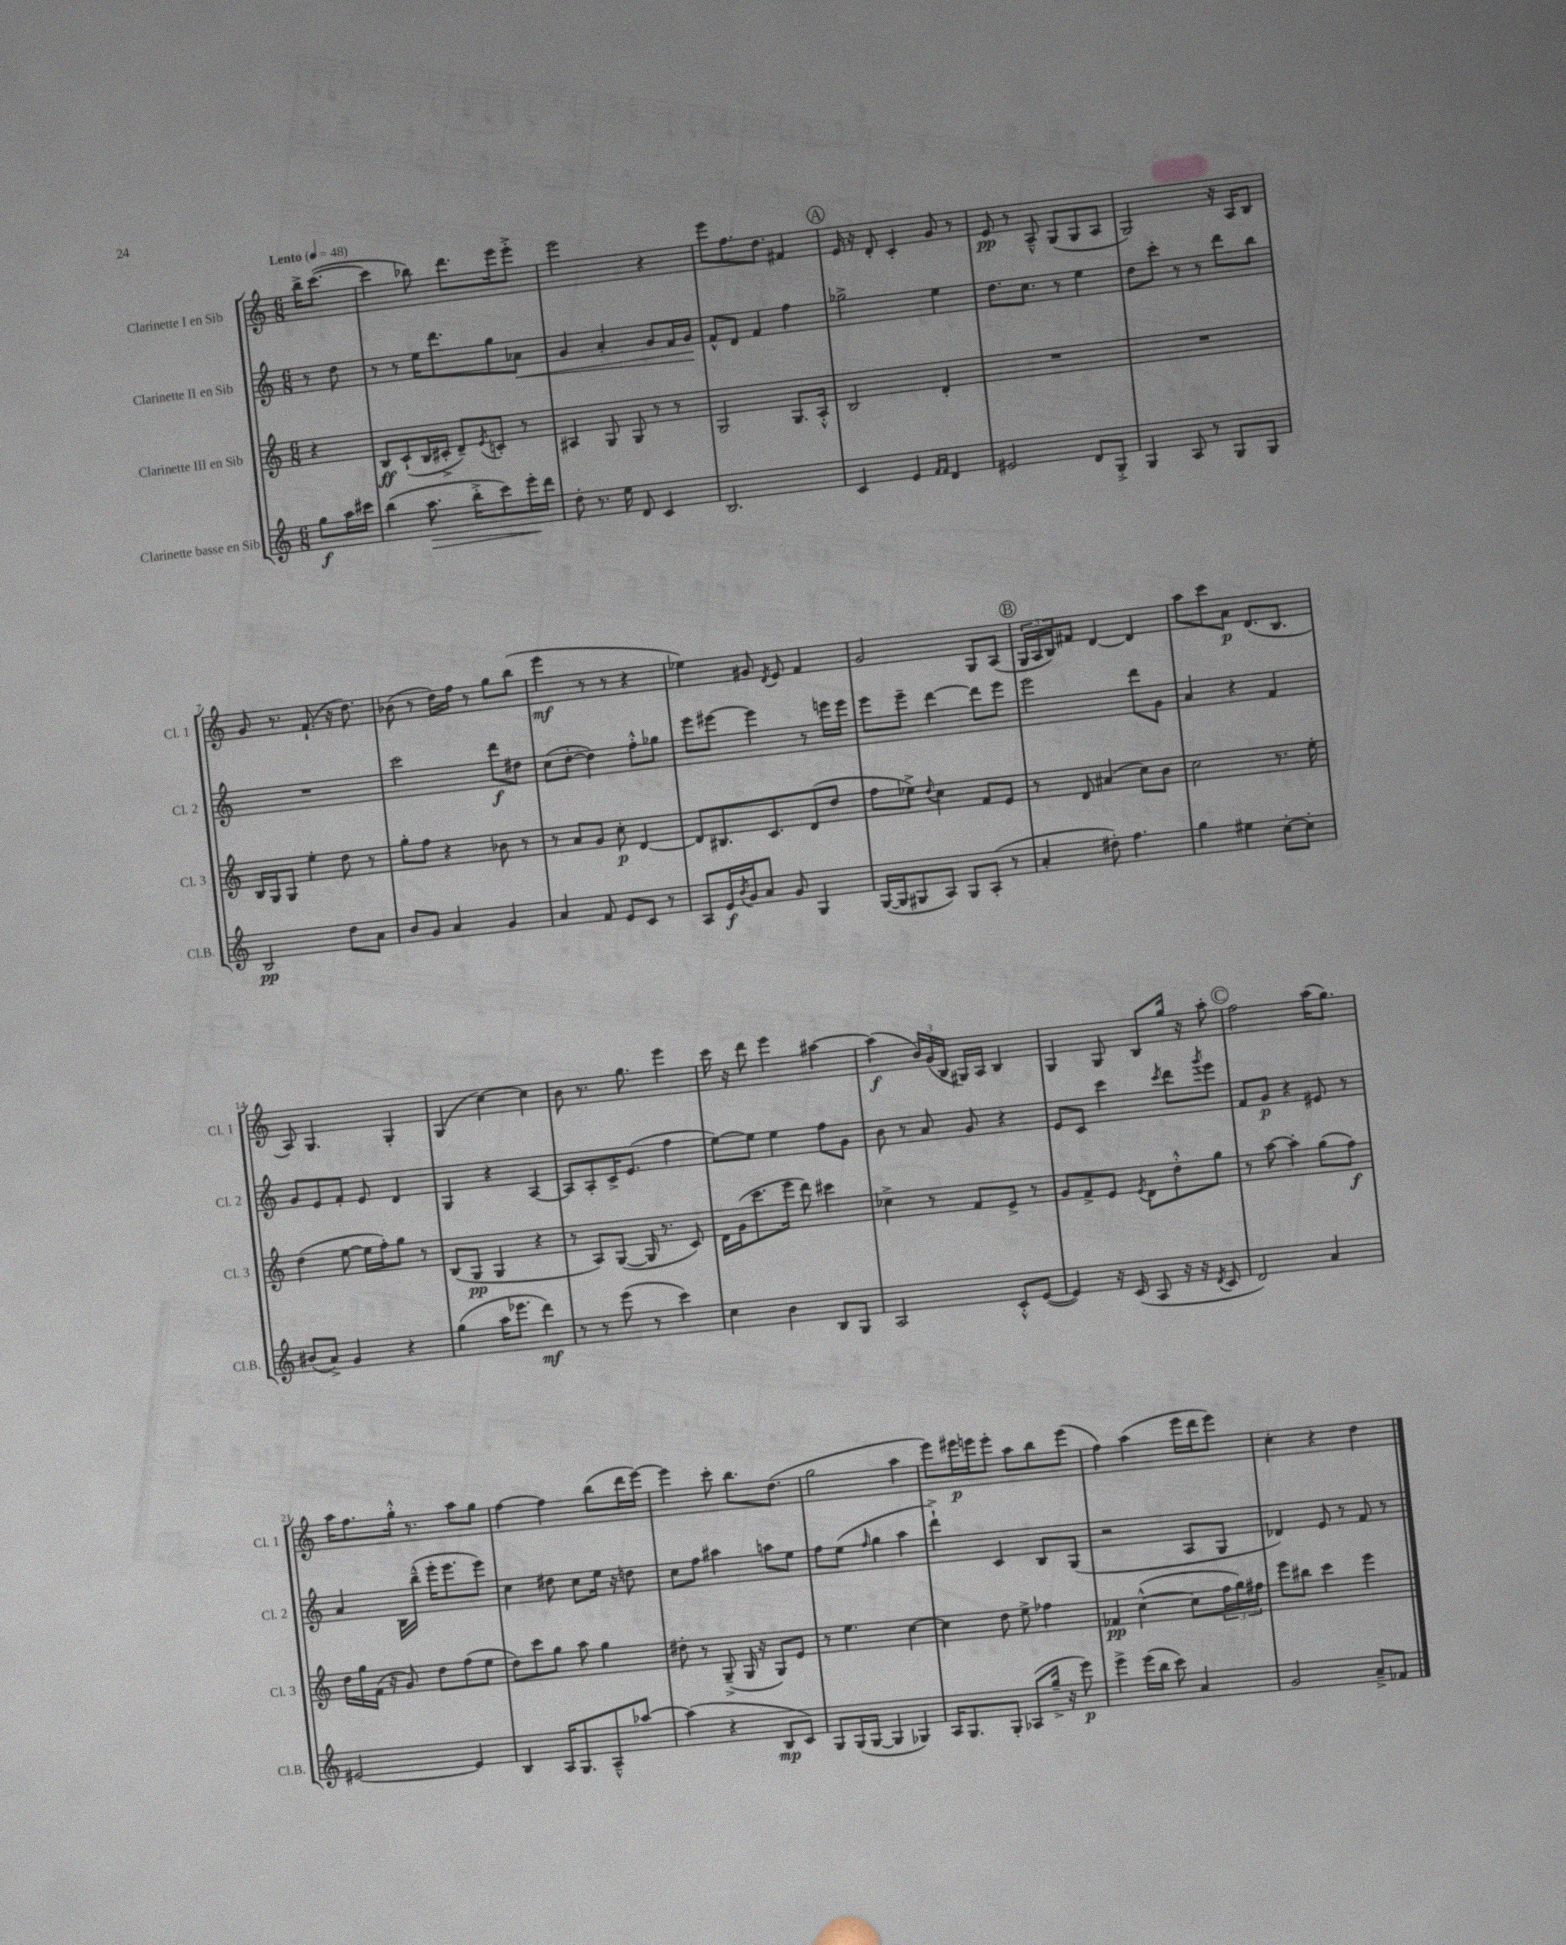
<<
\new StaffGroup <<
\new Staff = "s0" \with { instrumentName = "Clarinette I en Sib" shortInstrumentName = "Cl. 1" } {
    \clef treble \key c \major \numericTimeSignature \time 6/8 \partial 4 \tempo "Lento" 4 = 48
    b''16-> c'''8.~( |
    c'''4 bes''8) d'''8. e'''16 e'''8-.-> |
    e'''2 r4 |
    e'''8 f''8. d''8. fis'4 |
    \mark \markup { \circle "A" } e'16 r16 d'8-. c'4-. g'8 r8 |
    e'8\pp r8 a8---^ g8( g8 a8 |
    g2) r16 a16 b8 |
    g'8 r8. f'8.-!( r16 d''8.) |
    bes'8( r8 d''16) f''16 r8 g''8 b''8( |
    e'''4\mf r8 r8 r4 |
    ees''4) gis'8 \acciaccatura { d'8 } e'8 f'4 |
    g'2 g8 a8( |
    \mark \markup { \circle "B" } \tuplet 3/2 { g16 a16 b16) } fis'8 d'4~ d'4 |
    a''8 c'''8 a'8\p d'8.( b8. |
    a8) g4. g4-. |
    g4( c''4~) c''4 |
    b'8 r8. g''8. e'''4 |
    c'''16 r16 d'''8 e'''4 ais''4~ |
    ais''4\f( \tuplet 3/2 { b'16) g'16( b16 } gis16) a16 b4 |
    g4 g8 b8 g''16 r16 a''8-. |
    \mark \markup { \circle "C" } f''2 a''16( g''8.) |
    a''16 f''8. g''16-.-^ r8. a''8 g''8 |
    f''4~ f''4 b''8( d'''16 e'''16~) |
    e'''4 c'''8-. b''8. d''8.( |
    g''2 a''4 |
    e'''8) eis'''16\p e'''16 e'''8-. a''8 b''8 e'''8( |
    f''4) a''4( e'''16 d'''16 e'''8) |
    c''4-. r4 d''4 \bar "|." |
}
\new Staff = "s1" \with { instrumentName = "Clarinette II en Sib" shortInstrumentName = "Cl. 2" } {
    \clef treble \key c \major \numericTimeSignature \time 6/8 \partial 4
    r8 d''8 |
    r8 r8 e''16 d'''8. g''8 aes'8\< |
    g'4 a'4-. g'8 f'16 g'16\! |
    f'8-^ d'8 f'4 f''4 |
    \mark \markup { \circle "A" } ges''2-> e''4 |
    d''8. c''8. r8 e''4 |
    d''8 c'''8-. r8 r8 d'''8 b''8 |
    R2. |
    c'''2 d'''8\f dis''8 |
    c''8( d''8~-. d''4) f''8-.-^ ges''8 |
    e'''8 eis'''8~ eis'''4 r8 e'''16 e'''16 |
    e'''8 e'''8-- d'''4~ d'''8 e'''8 |
    \mark \markup { \circle "B" } e'''2 d'''8 g'8 |
    a'4 r4 f'4 |
    g'8 e'8 f'8-. e'8 d'4 |
    g4 r4 a4~ |
    a8 a8-. c'16-> e'8.( f''4 |
    e''8~) e''8 e''4 f''8 g'8 |
    b'8 r8 a'8 g'8 r4 |
    e'8 c'8 c'''4 \acciaccatura { c'''8 } d'''8 \acciaccatura { g'''8 } e'''8 |
    \mark \markup { \circle "C" } f'8 g'8\p r4 eis'8 r8 |
    a'4 b16 b''16---^( e'''16-. e'''8. e'''8) |
    c''4 dis''8 c''8 e''16 r16 d''8 |
    c''8 f''8 ais''4 a''8 e''8 |
    f''8 e''8( \grace { f''16 } g''4 a''4 |
    d'''4-!->) c'4 b8 g8( |
    r2 a8 g8 |
    des'4) e'8 r8 f'8 r8 \bar "|." |
}
\new Staff = "s2" \with { instrumentName = "Clarinette III en Sib" shortInstrumentName = "Cl. 3" } {
    \clef treble \key c \major \numericTimeSignature \time 6/8 \partial 4
    r4 |
    b8\ff c'8-!( b16 cis'16-.-> d'8--) \acciaccatura { e'8 } c'8-. r8 |
    ais4 g8 g8 r8 r8 |
    g2 g8. a16-.-^ |
    \mark \markup { \circle "A" } b2 d'4-. |
    R2. |
    R2. |
    b16 g16 g8 e''4-. d''8 r8 |
    g''8-. f''8 r4 bes'8 r8 |
    r8 a'8 g'8 c''8-.\p d'4~ |
    d'8 bis8. c'8. d'8( d''8 |
    f''8 ees''8->) \appoggiatura { d''8 } c''4 f'8 e'8 |
    \mark \markup { \circle "B" } r8 d'8 ais'4( c''8) b'8 |
    c''2 r8. e''16-. |
    d''4( e''8~ e''16 f''16-.) g''8 r8 |
    b8( g8\pp g4 r4 |
    r8 a8) g8~( g16 r8. c'8) |
    d'16 g'16( c'''8. e'''16 d'''8) cis'''4 |
    ces''4-> r8 f'8 e'8-> r8 |
    g'8 f'8-> e'8 \acciaccatura { e'8 } d'8 d''8-.-^ g''8 |
    \mark \markup { \circle "C" } r8 a''8~ a''4-. g''8( f''8\f) |
    d''16 g''16 f'16( r16 g'8) d''8 f''8( e''8 |
    d''8) c'''8 g''8 a''8 g''4 |
    dis''8-. r8 g8--->( g16 r16 g8) e'8 |
    r8 e''4. c''4~ |
    c''4 d''8 e''8-> fes''4 |
    fes'4\pp c''4~-^( c''8 \tuplet 3/2 { f''16 g''16) fis''16 } |
    e'''8 bis''8 c'''4 e'''4 \bar "|." |
}
\new Staff = "s3" \with { instrumentName = "Clarinette basse en Sib" shortInstrumentName = "Cl.B." } {
    \clef treble \key c \major \numericTimeSignature \time 6/8 \partial 4
    g''8\f a''16 cis'''16 |
    b''4( a''8.\> b''16-.-> c'''8) e'''16-.\! d'''16 |
    d''8-. r8. e''16 d'8 c'4 |
    b2. |
    \mark \markup { \circle "A" } c'4 e'4 \grace { f'16 f'16 } d'4 |
    eis'2 d'8 g8-.-> |
    g4 a8 r8 g8 g8 |
    b2\pp d''8 a'8 |
    b'8 g'8 a'4 g'4 |
    a'4 f'8 e'8 c'8 r8 |
    a8 e'16\f \acciaccatura { b'8 } g'16 a'8 g'8 g4 |
    g16~( g16 gis8 a8) gis8 a8-.( r8 |
    \mark \markup { \circle "B" } a'4-. dis''8-.) f''4. |
    g''4 eis''4 c''8~-. c''8-. |
    bis'8( a'8->) g'4 r4 |
    g''4( a''16 ees'''8. d'''4\mf) |
    r8 r8 e'''8( r8 c'''4) |
    c''4 b'4 b8 g8 |
    a2 c'8-.-^ e'8~( |
    e'4) r16 c'16( a8 r16 r16 \acciaccatura { d'8 } c'8 |
    \mark \markup { \circle "C" } d'2) a'4 |
    eis'2~ eis'4 |
    b4 a16 g8. a8---^ aes''8~ |
    aes''4( r4 b8\mp c'8) |
    g8 g16( g16~ g4 ges4) |
    a16 g8. g8-. aes8( g''16---> r16 e'''8\p) |
    e'''4-> e'''16( b''16 c'''8) a'4 |
    g'2 a'8---> fes'8 \bar "|." |
}
>>
>>
